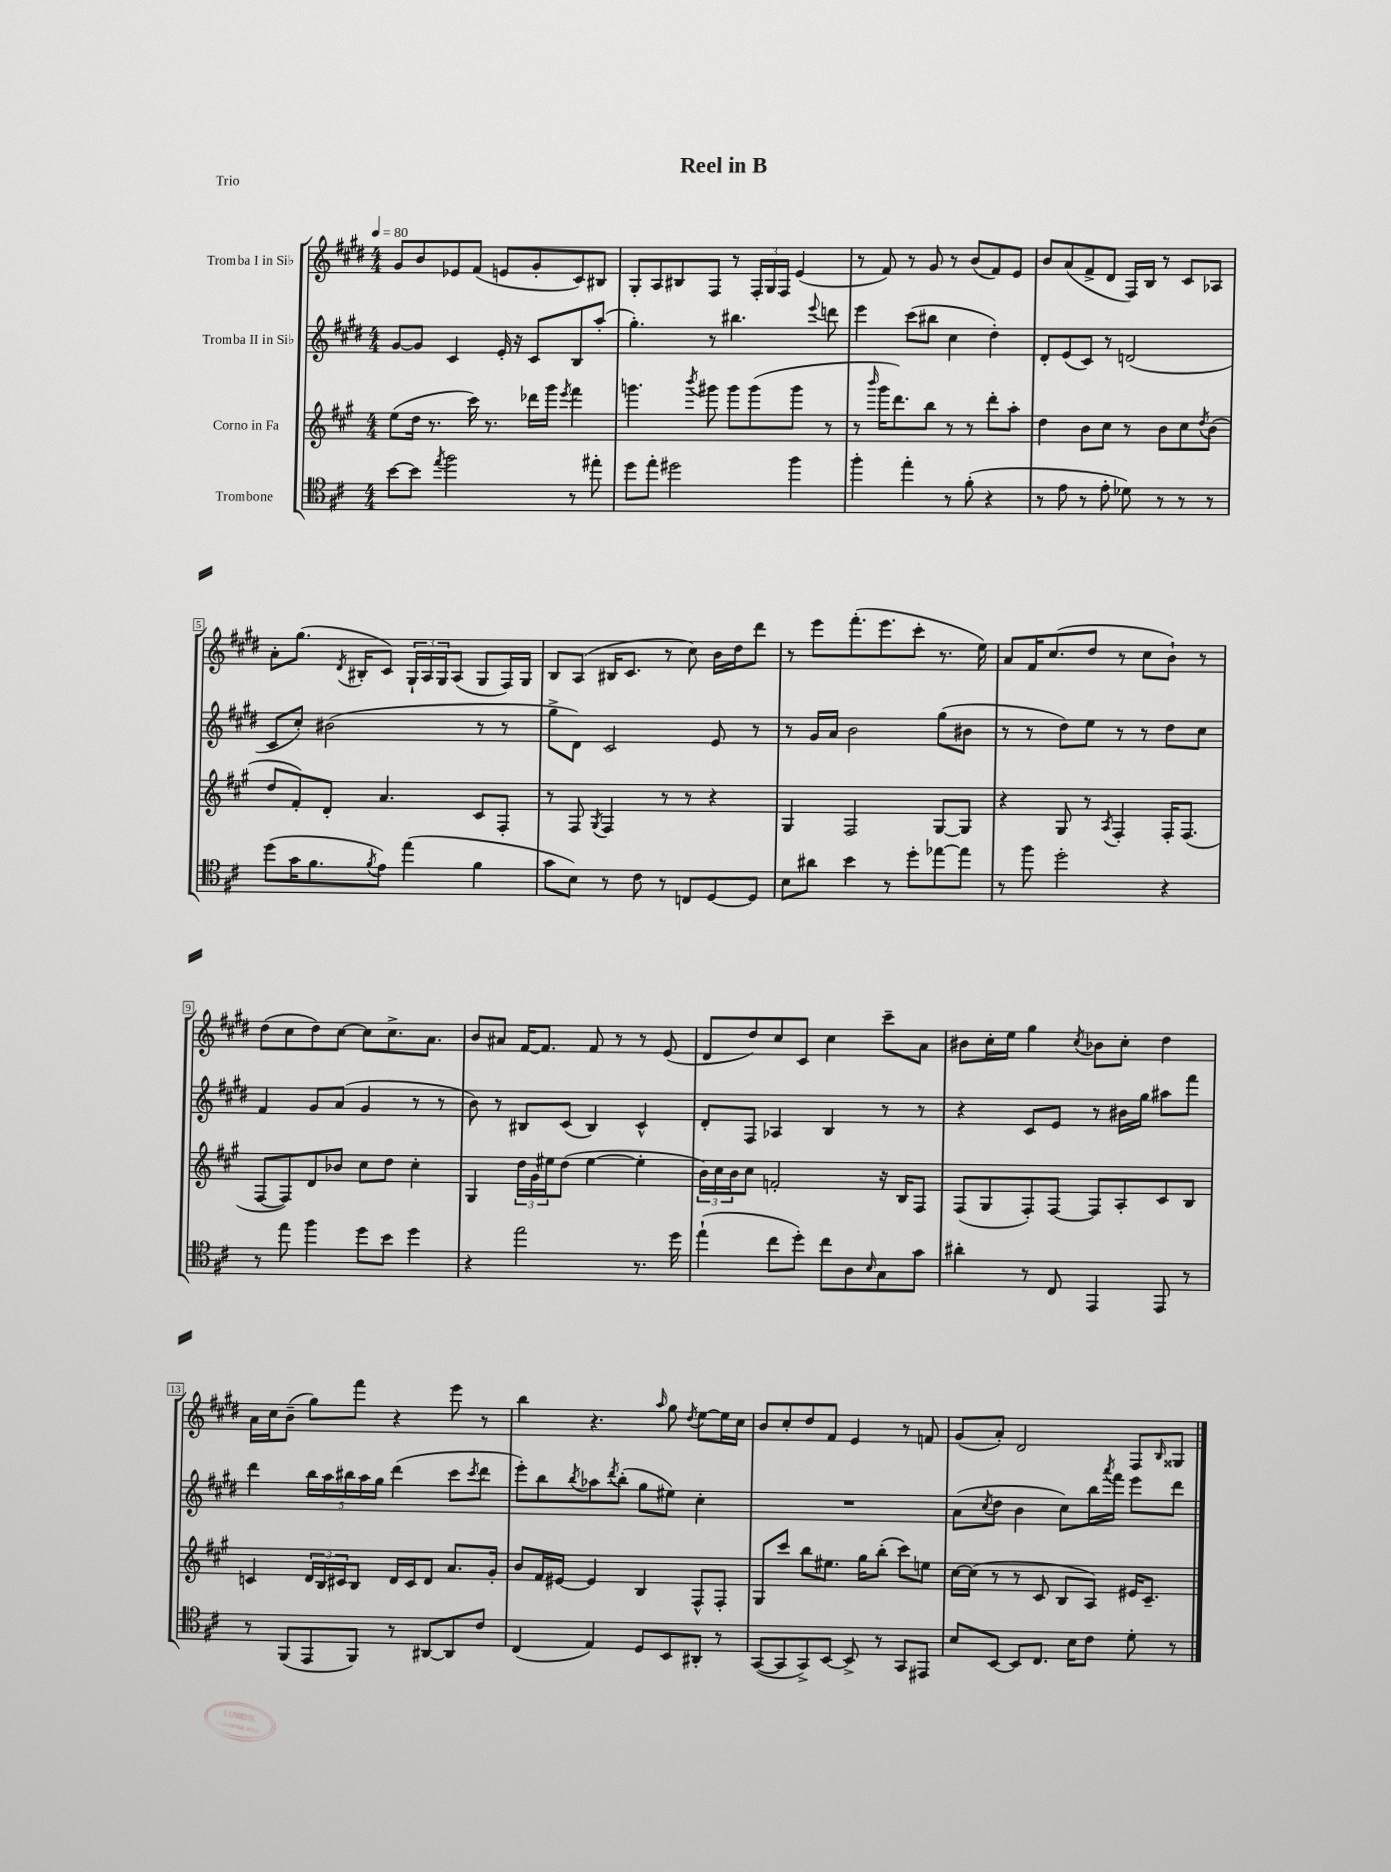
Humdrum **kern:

**kern	**kern	**kern	**kern
*part4	*part3	*part2	*part1
*staff4	*staff3	*staff2	*staff1
*I"Trombone	*I"Corno in Fa	*I"Tromba II in Si♭	*I"Tromba I in Si♭
*clefC4	*clefG2	*clefG2	*clefG2
*k[f#c#]	*k[f#c#g#]	*k[f#c#g#d#]	*k[f#c#g#d#]
*M4/4	*M4/4	*M4/4	*M4/4
*MM80	*MM80	*MM80	*MM80
=1	=1	=1	=1
[8b\L	(8ee\L	[8g#/L	8g#/L
8b\J]	16dd\Jk	8g#/J]	8b/
.	8.r	.	.
8qee/	.	.	.
2ff#\	.	4c#/	8e-X/
.	16ccc#\)	.	(8f#/J
.	8.r	.	.
.	.	16e'/	8en/L
.	.	16r	.
.	16ddd-X\LL	8c#/L	8g#'/
.	16ggg#\JJ	.	.
.	8qeee/	.	.
8r	4fff#\	8B/	8c#/)
8ee#X'\	.	(8aa'/J	8B#X/J
=2	=2	=2	=2
8dd\L	4.gggn\	4.gg#'\)	8G#'/L
8ee'\J	.	.	8A/
2dd#X\	.	.	8B#X/
.	8qbbb/	.	.
.	8ggg#X\	8r	8F#/J
.	8ggg#\L	4.bb#X\	8r
.	(8ggg#\	.	24F#'/LL
.	.	.	24G#/
.	.	.	24F#/JJ
4ff#\	8ggg#\J	.	(4e/
.	.	8qqeee/	.
.	8r	8dddn\	.
=3	=3	=3	=3
4ff#'\	8r	4eee\	8r
.	16qqbbb/	.	.
.	16ggg#\KL	.	8f#/)
.	8.ddd\)	.	.
4ee'\	.	(8ccc#\L	8r
.	8bb\J	8bb#X\J	8g#/
8r	8r	4cc#\	8r
(8f#'\	8r	.	(8b/L
4r	8ddd'\L	4dd#'\)	8f#/)
.	8aa'\J	.	8e/J
=4	=4	=4	=4
8r	4dd\	8d#'/L	8b/L
8e\	.	(8e/	(8a/
8r	8b\L	8c#/J)	8f#^/
8e'\	8cc#\J	8r	8d#/J
8d-X\)	8r	(2dn/	16F#/LL)
.	.	.	16B/JJ
8r	8b\L	.	8r
8r	8cc#\	.	8c#/L
.	8qdd/	.	.
8r	(8b\J	.	8A-X/J
!!LO:LB:g=z
=5	=5	=5	=5
(8dd\L	8dd/L	8c#/L	8a'\L
16g\K	8f#'/)	8cc#'/J)	(8.gg#\J
8.f#\	.	.	.
.	8d'/J	(2b#X\	.
.	.	.	8qd#/
.	.	.	16B#X'/KL
8qf#/	.	.	.
8e\J)	4.a/	.	8c#/J)
(4ee\	.	.	24G#`/LL
.	.	.	24A/
.	.	.	24G#/J
.	.	.	(8A/J
4f#\	8c#/L	8r	8G#/L
.	8F#'/J	8r	16F#/L)
.	.	.	16G#/JJ
=6	=6	=6	=6
8g\L	8r	8gg#^\L	8B/L
8B\J)	8F#/	8d#\J)	(8A/J
.	8qG#/	.	.
8r	4F#/	2c#/	16B#X/KL
.	.	.	8.c#/J
8c#\	.	.	.
8r	8r	.	8r
8Cn/L	8r	.	8cc#\)
[8D/	4r	8e/	16b\LL
.	.	.	16dd#\J
8D/J]	.	8r	8ddd#\J
=7	=7	=7	=7
8B\L	4G#/	8r	8r
8a#X\J	.	16g#/LL	8eee\L
.	.	16a/JJ	.
4b\	2F#/	2b\	(8.fff#'\
.	.	.	8.eee\
8r	.	.	.
8dd'\L	.	.	8ccc#'\J
[8ee-X\	[8G#/L	(8gg#\L	8.r
8ee-\J]	8G#/J]	8b#X\J	.
.	.	.	16ee\)
=8	=8	=8	=8
8r	4r	8r	8a/L
8ff#\	.	8r	16f#/K
.	.	.	(8.cc#/
2dd'\	8G#/	8dd#\L)	.
.	8r	8ee\J	8dd#/J
.	8qA/	.	.
.	4F#'/	8r	8r
.	.	8r	8cc#\L
4r	16F#'/KL	8dd#\L	8b`\J)
.	(8.F#/J	.	.
.	.	8cc#\J	8r
!!LO:LB:g=z
=9	=9	=9	=9
8r	[8F#/L	4f#/	(8dd#\L
8ee\	8F#/])	.	8cc#\
4ff#\	8d/	8g#/L	8dd#\)
.	8b-X/J	(8a/J	[8cc#\J
8dd\L	8cc#\L	4g#/	8cc#\L]
8b\J	8dd\J	.	8.cc#^\
4dd\	4cc#'\	8r	.
.	.	.	8.a\J
.	.	8r	.
=10	=10	=10	=10
4r	4G#/	8b\)	8b/L
.	.	8r	8a#X/J
2ee\	24dd\LL	8B#X/L	[16f#/KL
.	24g#\	.	.
.	.	.	8.f#/J]
.	24ee#X\J	.	.
.	(8dd\J	(8c#/J	.
.	[4ee#\	4B#/)	8f#/
.	.	.	8r
8.r	4ee#'\]	4c#^^/	8r
.	.	.	(8e/
16dd\	.	.	.
=11	=11	=11	=11
(4ee`\	24b\LL)	8d#'/L	8d#/L
.	24cc#\	.	.
.	24b\J	.	.
.	8cc#\J	8F#/J	8dd#/)
8cc#\L	2fn'/	4A-X/	8cc#/
8dd'\J)	.	.	8c#/J
8cc#\L	.	4B/	4cc#\
8A\	.	.	.
16qqB/	.	.	.
8G\	16r	8r	8ccc#~\L
.	16B/KL	.	.
8g\J	8F#/J	8r	8a\J
=12	=12	=12	=12
4a#X'\	(8F#/L	4r	8b#X\L
.	8G#/	.	16cc#'\L
.	.	.	16ee\JJ
8r	8F#'/)	8c#/L	4gg#\
8C#/	[8F#/J	8e/J	.
.	.	.	8qcc#/
4EE/	8F#/L]	8r	8b-X\L
.	8A'/	16b#X\LL	8cc#'\J
.	.	16gg#\JJ	.
8EE/	8c#/	8aa#X\L	4dd#\
8r	8B/J	8fff#\J	.
!!LO:LB:g=z
=13	=13	=13	=13
8r	4cn/	4ddd#\	16a\LL
.	.	.	16cc#\J
(8FF#/L	.	.	(8b~\J
8EE/	24d/LL	20bb\LL	8gg#\L)
.	24B/	.	.
.	.	20aa\	.
.	24c#X/J	.	.
.	.	20bb#X\	.
8FF#/J)	8B/J	.	8fff#\J
.	.	20aa\	.
.	.	20gg#\JJ	.
8r	16d/LL	(4ddd#\	4r
.	16c#/J	.	.
[8AA#X/L	8d/J	.	.
8AA#/]	8.a/L	8ccc#\L	8eee\
.	.	8qccc#/	.
8c#/J	.	8ddd#\J	8r
.	16g#'/Jk	.	.
=14	=14	=14	=14
(4C#/	8b/L	8eee'\L)	4bb\
.	16f#/L	8bb\	.
.	[16e#X/JJ	.	.
.	.	8qbb/	.
4E/)	4e#/]	8aa-X\	4.r
.	.	8qddd#/	.
.	.	(8bb'\J	.
8D/L	4B/	8gg#\L	.
.	.	.	16qqaa/
8BB/	.	8ee#X\J)	8gg#\
.	.	.	8qdd#/
8AA#X'/J	8F#^^/L	4cc#'\	[8ee\L
8r	8F#'/J	.	16ee\L]
.	.	.	16cc#\JJ
=15	=15	=15	=15
([8GG/L	8G#/L	1r	8b/L
8GG/]	8ccc#/J	.	8cc#'/
8GG^/)	8bb\L	.	8dd#/
[8BB/J	8.ee#X\J	.	8f#/J
8BB^/]	.	.	4e/
.	16gg#\KL	.	.
8r	(8bb'\J	.	.
8GG/L	8ccc#\L)	.	8r
8EE#X/J	8een\J	.	8fn/
=16	=16	=16	=16
8B/L	[16cc#\LL	(8a\L	(8g#/L
.	(16cc#\JJ]	.	.
.	.	8qcc#/	.
[8BB/J	8r	8dd#\J	8a'/J)
8BB/L]	8r	4b\	2d#/
8.C#/J	8c#/	.	.
.	8B/L	8cc#\L)	.
16B\KL	.	.	.
8c#\J	8A/J)	16bb\L	.
.	.	8qaaa/	.
.	.	16fff#\JJ	.
8d'\	16e#X/KL	8eee\L	8F#/L
.	8.c#~/J	.	.
.	.	.	16qqB/
8r	.	8ddd#\J	8G##X/J
==	==	==	==
*-	*-	*-	*-
